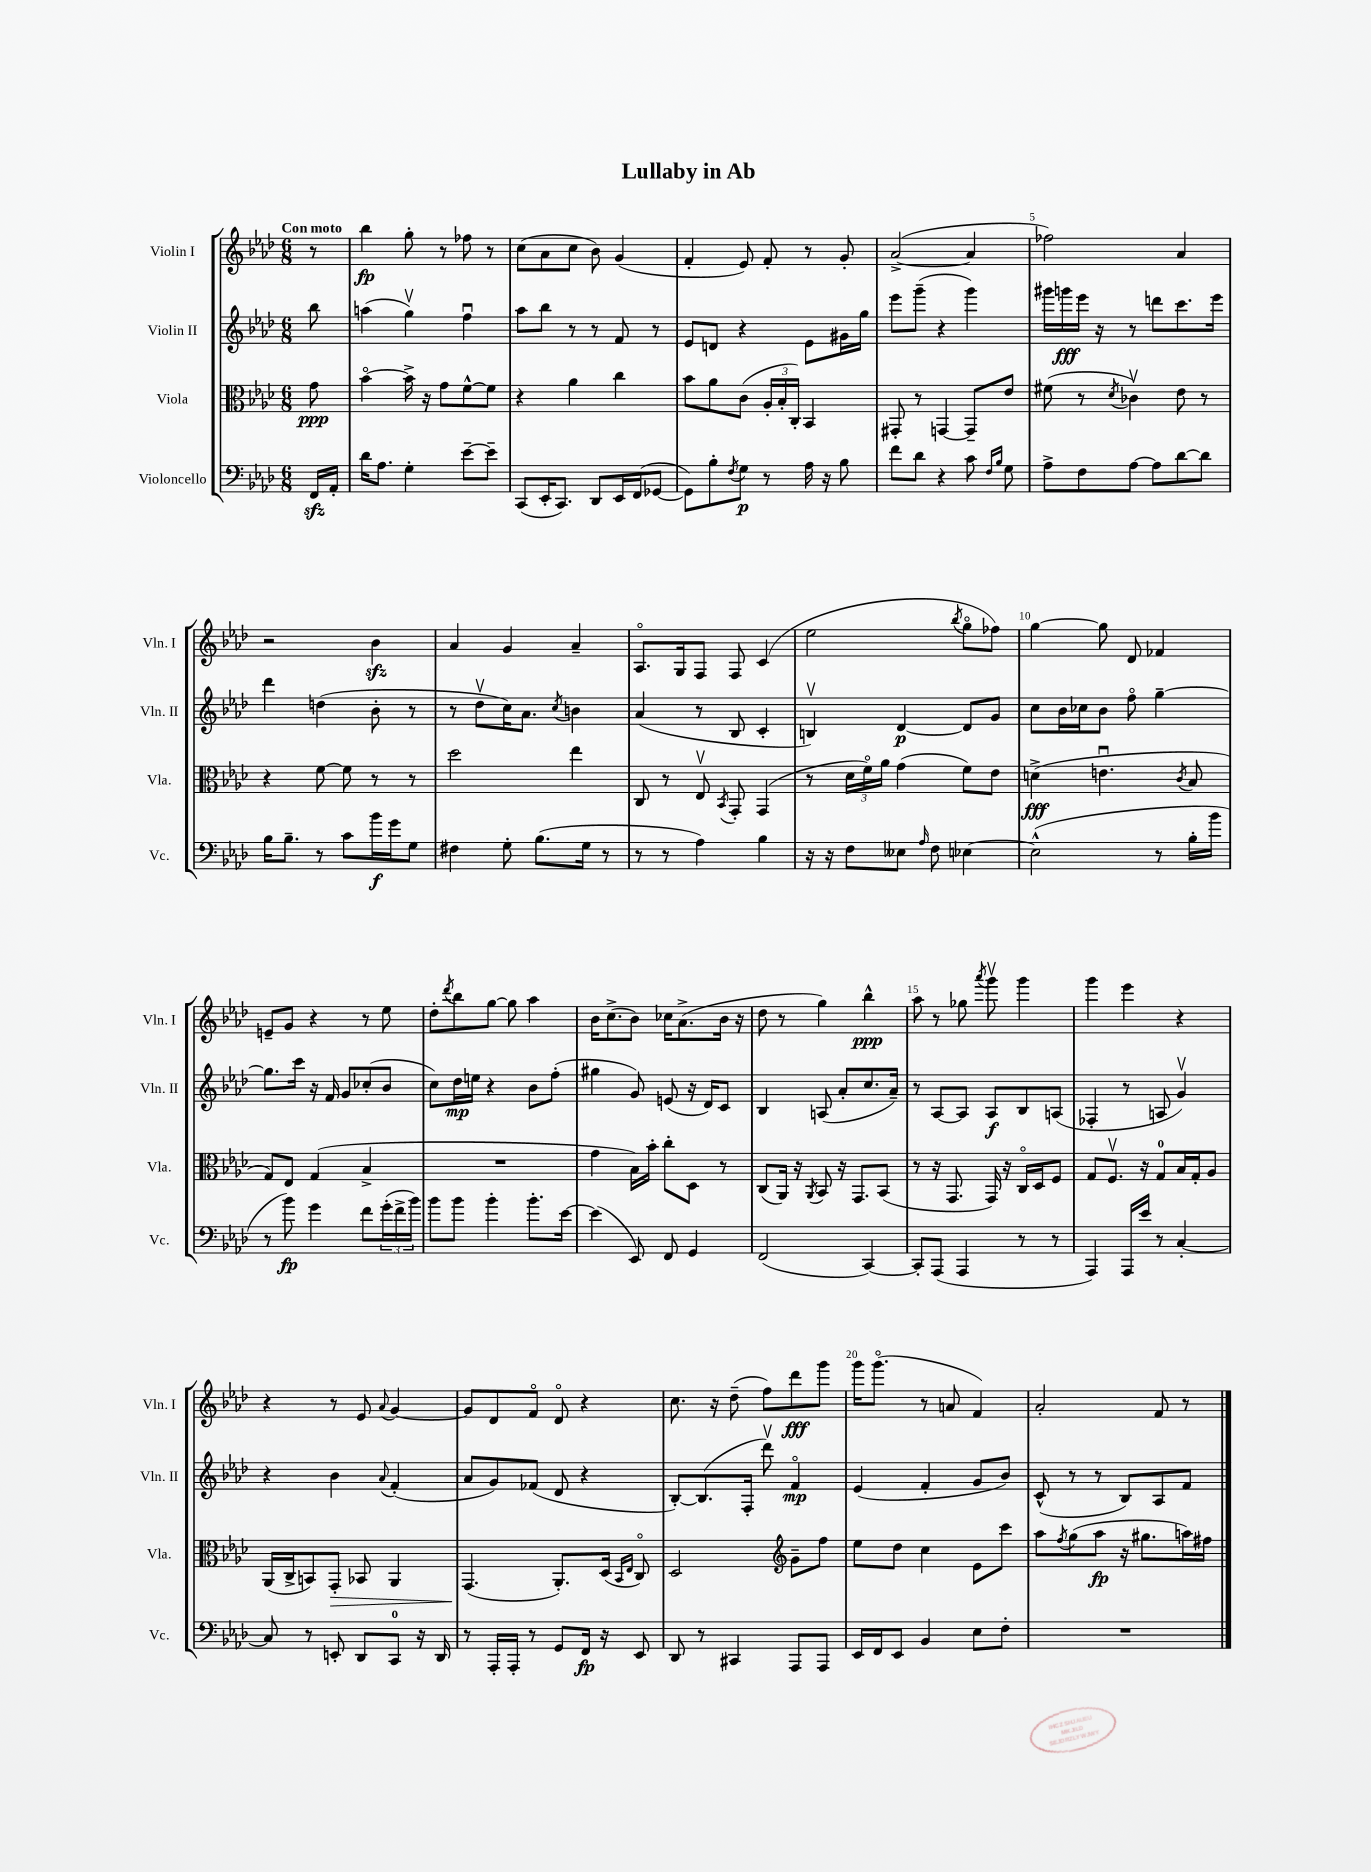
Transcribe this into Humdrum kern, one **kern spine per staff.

**kern	**dynam	**kern	**dynam	**kern	**dynam	**kern	**dynam
*part4	*part4	*part3	*part3	*part2	*part2	*part1	*part1
*staff4	*staff4	*staff3	*staff3	*staff2	*staff2	*staff1	*staff1
*I"Violoncello	*	*I"Viola	*	*I"Violin II	*	*I"Violin I	*
*I'Vc.	*	*I'Vla.	*	*I'Vln. II	*	*I'Vln. I	*
*clefF4	*	*clefC3	*	*clefG2	*	*clefG2	*
*k[b-e-a-d-]	*	*k[b-e-a-d-]	*	*k[b-e-a-d-]	*	*k[b-e-a-d-]	*
*M6/8	*	*M6/8	*	*M6/8	*	*M6/8	*
=	=	=	=	=	=	=	=
!	!	!	!	!	!	!LO:TX:a:B:t=Con moto	!
16FFzz/LL	.	8g\	ppp	8bb-\	.	8r	.
16AA-'/JJ	.	.	.	.	.	.	.
=1	=1	=1	=1	=1	=1	=1	=1
16d-\KL	.	[4b-\	.	(4aan\	.	4bb-\	fp
8.A-\J	.	.	.	.	.	.	.
4G'\	.	16b-^\]	.	4ggv\)	.	8gg'\	.
.	.	16r	.	.	.	.	.
.	.	8g\L	.	.	.	8r	.
[8e-~\L	.	[8f^^\	.	4ffu\	.	8ff-X\	.
8e-~\J]	.	8f\J]	.	.	.	8r	.
=2	=2	=2	=2	=2	=2	=2	=2
(8CC/L	.	4r	.	8aa-\L	.	(8cc\L	.
16EE-'/K	.	.	.	8bb-\J	.	8a-\	.
8.CC/J)	.	.	.	.	.	.	.
.	.	4a-\	.	8r	.	8cc\J	.
8DD-/L	.	.	.	8r	.	8b-\)	.
16EE-/L	.	4cc\	.	8f/	.	(4g/	.
(16FF/J	.	.	.	.	.	.	.
[8GG-X/J	.	.	.	8r	.	.	.
=3	=3	=3	=3	=3	=3	=3	=3
8GG-\L])	.	8b-\L	.	8e-/L	.	4f'/	.
8B-'\	.	8a-\	.	8dn/J	.	.	.
8qF/	.	.	.	.	.	.	.
8G\J	p	(8c\J	.	4r	.	8e-/)	.
8r	.	24A-'/LL	.	.	.	8f'/	.
.	.	24B-'/	.	.	.	.	.
.	.	24C'/JJ)	.	.	.	.	.
16A-\	.	4BB-/	.	8e-\L	.	8r	.
16r	.	.	.	.	.	.	.
8B-\	.	.	.	16g#X\L	.	8g'/	.
.	.	.	.	16gg\JJ	.	.	.
=4	=4	=4	=4	=4	=4	=4	=4
8f\L	.	8GG#X'/	.	8eee-\L	.	([2a-^/	.
8d-\J	.	8r	.	(8ggg~\J	.	.	.
4r	.	[4GGn/	.	4r	.	.	.
8c\	.	8GG~/L]	.	4ggg\)	.	4a-/]	.
16qqF/LL	.	.	.	.	.	.	.
16qqB-/JJ	.	.	.	.	.	.	.
8G\	.	8e-/J	.	.	.	.	.
=5	=5	=5	=5	=5	=5	=5	=5
8A-^\L	.	(8f#X\	.	16ggg#X\LL	.	2ff-X\)	.
.	.	.	.	16gggn\	fff	.	.
8F\	.	8r	.	16eee-\JJ	.	.	.
.	.	.	.	16r	.	.	.
.	.	8qd-/	.	.	.	.	.
[8A-\J	.	4c-Xv\)	.	8r	.	.	.
8A-\L]	.	.	.	8dddn\L	.	.	.
[8d-\	.	8e-\	.	8.ccc\	.	4a-/	.
8d-\J]	.	8r	.	.	.	.	.
.	.	.	.	16eee-\Jk	.	.	.
!!LO:LB:g=z
=6	=6	=6	=6	=6	=6	=6	=6
16B-\KL	.	4r	.	4ddd-\	.	2r	.
8.B-~\J	.	.	.	.	.	.	.
8r	.	[8f\	.	(4ddn\	.	.	.
8c\L	.	8f\]	.	.	.	.	.
16b-\L	f	8r	.	8b-'\	.	4b-zz\	.
16g\J	.	.	.	.	.	.	.
8G\J	.	8r	.	8r	.	.	.
=7	=7	=7	=7	=7	=7	=7	=7
4F#X\	.	2dd-\	.	8r	.	4a-/	.
.	.	.	.	8dd-v\L	.	.	.
8G'\	.	.	.	16cc\K)	.	4g/	.
.	.	.	.	8.a-\J	.	.	.
(8.B-\L	.	.	.	.	.	.	.
.	.	.	.	8qcc/	.	.	.
.	.	4ee-\	.	4bn\	.	4a-~/	.
16G\Jk	.	.	.	.	.	.	.
8r	.	.	.	.	.	.	.
=8	=8	=8	=8	=8	=8	=8	=8
8r	.	8C/	.	(4a-/	.	8.A-/L	.
8r	.	8r	.	.	.	.	.
.	.	.	.	.	.	16G/k	.
4A-\)	.	8E-v/	.	8r	.	8F/J	.
.	.	8qBB-/	.	.	.	.	.
.	.	8GG'/	.	8B-/	.	8F/	.
4B-\	.	(4GG/	.	4c'/	.	(4c/	.
=9	=9	=9	=9	=9	=9	=9	=9
16r	.	8r	.	4Bnv/)	.	2ee-\	.
16r	.	.	.	.	.	.	.
8F\L	.	24d-\LL	.	.	.	.	.
.	.	24f\)	.	.	.	.	.
.	.	24a-\JJ	.	.	.	.	.
8E--X\J	.	(4g\	.	[4d-/	p	.	.
16qqA-/	.	.	.	.	.	.	.
8F\	.	.	.	.	.	.	.
.	.	.	.	.	.	8qbb-/	.
[4E-X\	.	8f\L)	.	8d-/L]	.	8gg\L	.
.	.	8e-\J	.	8g/J	.	8ff-X\J)	.
=10	=10	=10	=10	=10	=10	=10	=10
(2E-^^\]	.	(4dn^\	fff	8cc\L	.	[4gg\	.
.	.	.	.	16b-\L	.	.	.
.	.	.	.	16cc-X\J	.	.	.
.	.	4.enu\	.	8b-\J	.	8gg\]	.
.	.	.	.	8ff\	.	8d-/	.
8r	.	.	.	[4gg~\	.	4f-X/	.
.	.	8qc/	.	.	.	.	.
16B-'\LL	.	8B-/	.	.	.	.	.
16b-\JJ	.	.	.	.	.	.	.
!!LO:LB:g=z
=11	=11	=11	=11	=11	=11	=11	=11
8r	.	8G/L)	.	8.gg\L]	.	8en~/L	.
8b-\)	fp	8E-/J	.	.	.	8g/J	.
.	.	.	.	16ccc\Jk	.	.	.
4g\	.	(4G/	.	16r	.	4r	.
.	.	.	.	16f/	.	.	.
.	.	.	.	8g/L	.	.	.
8f\L	.	4B-^/	.	(8cc-X'/	.	8r	.
(24g'\L	.	.	.	8b-/J	.	8ee-\	.
24f^\	.	.	.	.	.	.	.
24b-\JJ)	.	.	.	.	.	.	.
=12	=12	=12	=12	=12	=12	=12	=12
8b-\L	.	2.r	.	8cc\L)	.	8dd-'\L	.
.	.	.	.	.	.	8qddd-/	.
8b-\J	.	.	.	16dd-\L	mp	8bb-\	.
.	.	.	.	16een\JJ	.	.	.
4b-'\	.	.	.	4r	.	[8gg\J	.
.	.	.	.	.	.	8gg\]	.
8.b-'\L	.	.	.	8b-\L	.	4aa-\	.
.	.	.	.	(8ff'\J	.	.	.
[16e-\Jk	.	.	.	.	.	.	.
=13	=13	=13	=13	=13	=13	=13	=13
(4e-\]	.	4g\	.	4gg#X\	.	16b-\KL	.
.	.	.	.	.	.	(8.cc^\	.
8EE-/)	.	16B-\LL)	.	8g/)	.	8b-\J)	.
.	.	16b-'\JJ	.	.	.	.	.
8FF/	.	8cc'\L	.	(8en/	.	16cc-X\KL	.
.	.	.	.	.	.	(8.a-^\	.
4GG/	.	8D-\J	.	16r	.	.	.
.	.	.	.	16d-/KL)	.	.	.
.	.	8r	.	8c/J	.	16b-\Jk	.
.	.	.	.	.	.	16r	.
=14	=14	=14	=14	=14	=14	=14	=14
(2FF/	.	(8C/L	.	4B-/	.	8dd-\	.
.	.	16AA-/Jk)	.	.	.	8r	.
.	.	16r	.	.	.	.	.
.	.	8qAA-/	.	.	.	.	.
.	.	8BB-/	.	(8An/	.	4gg\)	.
.	.	16r	.	8a-'/L	.	.	.
.	.	8.GG/L	.	.	.	.	.
[4CC/)	.	.	.	8.cc/	.	4bb-^^\	ppp
.	.	(8BB-/J	.	.	.	.	.
.	.	.	.	16a-~/Jk)	.	.	.
=15	=15	=15	=15	=15	=15	=15	=15
8CC'/L]	.	8r	.	8r	.	8aa-\	.
(8AAA-/J	.	16r	.	[8A-/L	.	8r	.
.	.	8.GG/	.	.	.	.	.
4AAA-/	.	.	.	8A-/J]	.	8gg-X\	.
.	.	.	.	.	.	8qaaa-/	.
.	.	16GG/)	.	8A-/L	f	8gggv\	.
.	.	16r	.	.	.	.	.
8r	.	16C/LL	.	8B-/	.	4ggg\	.
.	.	16D-/J	.	.	.	.	.
8r	.	8F/J	.	(8An/J	.	.	.
=16	=16	=16	=16	=16	=16	=16	=16
4AAA-/)	.	8G/L	.	4F-X'/	.	4ggg\	.
.	.	8.Fv/J	.	.	.	.	.
16AAA-/LL	.	.	.	8r	.	4eee-\	.
16e-/JJ	.	16r	.	.	.	.	.
8r	.	8G/L	.	8An/	.	.	.
[4C'/	.	16B-/L	.	4gv/)	.	4r	.
.	.	16G'/J	.	.	.	.	.
.	.	8A-/J	.	.	.	.	.
!!LO:LB:g=z
=17	=17	=17	=17	=17	=17	=17	=17
8C/]	.	(16AA-/LL	.	4r	.	4r	.
.	.	16C^/J	.	.	.	.	.
8r	.	8BBn/)	.	.	.	.	.
!	!	!	!LO:HP:b	!	!	!	!
8EEn'/	.	8GG'/J	>	4b-\	.	8r	.
8DD-/L	.	8BB-X/	.	.	.	8e-/	.
.	.	.	.	8qqa-/	.	8qqa-/	.
8CC/J	.	4AA-/	.	(4f'/	.	[4g/	.
16r	.	.	.	.	.	.	.
16DD-/	.	.	.	.	.	.	.
=18	=18	=18	=18	=18	=18	=18	=18
8r	.	(4.GG/	.	8a-/L	.	8g/L]	.
16AAA-'/LL	.	.	.	8g/)	.	8d-/	.
16AAA-'/JJ	.	.	.	.	.	.	.
8r	.	.	.	(8f-X/J	.	8f/J	.
8GG/L	.	8.AA-'/L)	]	8d-/	.	8d-/	.
16FF/Jk	fp	.	.	4r	.	4r	.
16r	.	(16D-/Jk	.	.	.	.	.
.	.	16qqBB-/LL	.	.	.	.	.
.	.	16qqE-/JJ	.	.	.	.	.
8EE-/	.	8C/)	.	.	.	.	.
=19	=19	=19	=19	=19	=19	=19	=19
8DD-/	.	2D-/	.	[8B-'/L)	.	8.cc\	.
8r	.	.	.	(8.B-/]	.	.	.
.	.	.	.	.	.	16r	.
4CC#X/	.	.	.	.	.	(8dd-~\	.
.	.	.	.	16F'/Jk	.	.	.
.	.	.	.	8ddd-v\)	.	8ff\L)	.
*	*	*clefG2	*	*	*	*	*
8AAA-/L	.	8g~\L	.	4f/	mp	8ddd-\	fff
8AAA-/J	.	8ff\J	.	.	.	8ggg\J	.
=20	=20	=20	=20	=20	=20	=20	=20
16EE-/LL	.	8ee-\L	.	(4e-/	.	16ggg\KL	.
16FF/J	.	.	.	.	.	(8.ggg\J	.
8EE-/J	.	8dd-\J	.	.	.	.	.
4BB-/	.	4cc\	.	4f'/	.	8r	.
.	.	.	.	.	.	8an/	.
8E-\L	.	8e-\L	.	8g/L	.	4f/)	.
8F'\J	.	8ccc\J	.	8b-/J)	.	.	.
=21	=21	=21	=21	=21	=21	=21	=21
2.r	.	8aa-\L	.	(8c^^/	.	2a-'/	.
.	.	8qff/	.	.	.	.	.
.	.	(8gg\	.	8r	.	.	.
.	.	8aa-\J	fp	8r	.	.	.
.	.	16r	.	8B-/L)	.	.	.
.	.	8.gg#X\L	.	.	.	.	.
.	.	.	.	8A-/	.	8f/	.
.	.	16aan\L)	.	8f/J	.	8r	.
.	.	16ff#X\JJ	.	.	.	.	.
==	==	==	==	==	==	==	==
*-	*-	*-	*-	*-	*-	*-	*-
